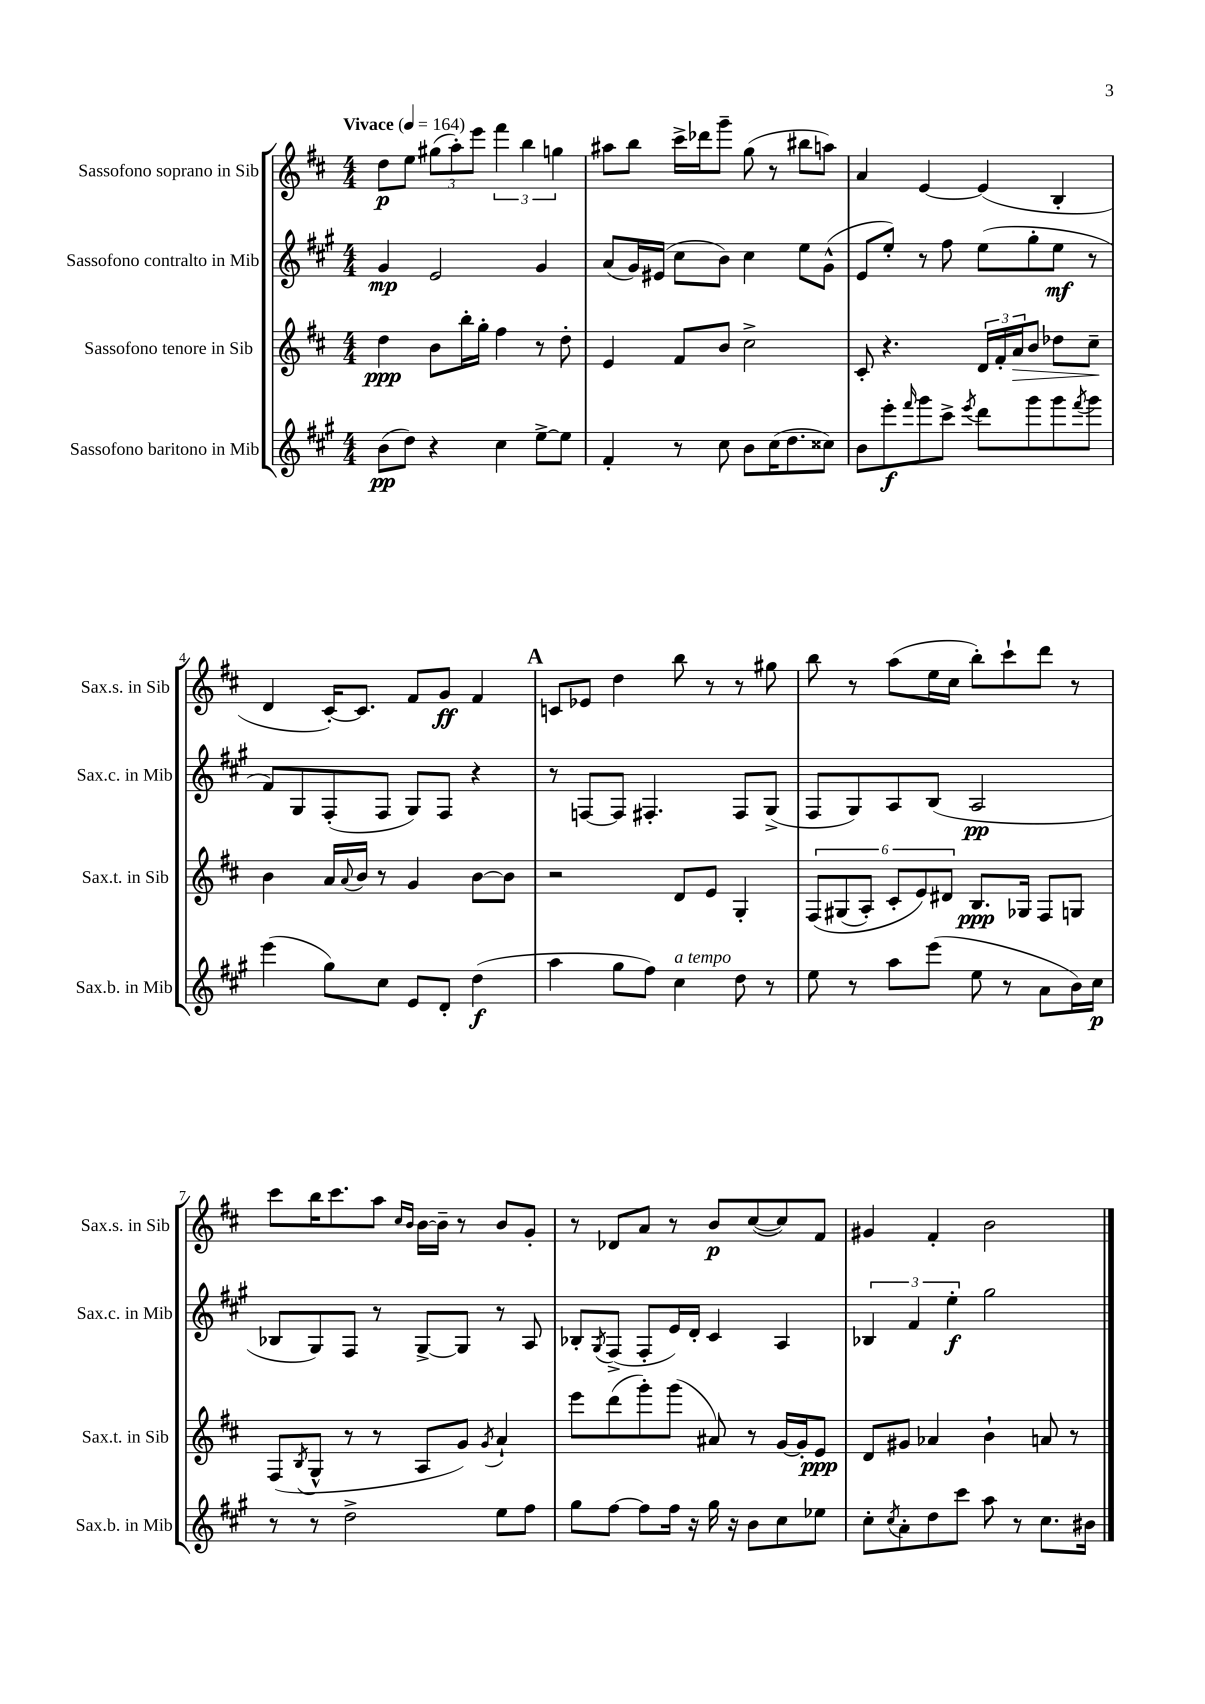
<<
\new StaffGroup <<
\new Staff = "s0" \with { instrumentName = "Sassofono soprano in Sib" shortInstrumentName = "Sax.s. in Sib" } {
    \clef treble \key d \major \numericTimeSignature \time 4/4 \tempo "Vivace" 4 = 164
    d''8\p e''8 \tuplet 3/2 { gis''8( a''8-.) e'''8 } \tuplet 3/2 { fis'''4 b''4 g''4 } |
    ais''8 b''8 cis'''16-> des'''16 g'''8-- g''8( r8 bis''8 a''8) |
    a'4 e'4~ e'4( b4-. |
    d'4 cis'16~-.) cis'8. fis'8 g'8\ff fis'4 |
    \mark \markup { \bold "A" } c'8 ees'8 d''4 b''8 r8 r8 gis''8 |
    b''8 r8 a''8( e''16 cis''16 b''8-.) cis'''8-! d'''8 r8 |
    cis'''8 b''16 cis'''8. a''8 \grace { cis''16 b'16 } b'16~ b'16-- r8 b'8 g'8-. |
    r8 des'8 a'8 r8 b'8\p cis''8~( cis''8) fis'8 |
    gis'4 fis'4-. b'2 \bar "|." |
}
\new Staff = "s1" \with { instrumentName = "Sassofono contralto in Mib" shortInstrumentName = "Sax.c. in Mib" } {
    \clef treble \key a \major \numericTimeSignature \time 4/4
    gis'4\mp e'2 gis'4 |
    a'8( gis'16) eis'16( cis''8 b'8) cis''4 e''8 gis'8-^( |
    e'8 e''8-.) r8 fis''8 e''8( gis''8-. e''8\mf r8 |
    fis'8) gis8 fis8-.( fis8 gis8) fis8 r4 |
    \mark \markup { \bold "A" } r8 f8~ f8 fis4.-. fis8 gis8->( |
    fis8 gis8) a8 b8( a2\pp |
    bes8 gis8) fis8 r8 gis8~-> gis8 r8 a8 |
    bes8-. \acciaccatura { gis8 } fis8->( fis8-. e'16) d'16-. cis'4 a4 |
    \tuplet 3/2 { bes4 fis'4 e''4-.\f } gis''2 \bar "|." |
}
\new Staff = "s2" \with { instrumentName = "Sassofono tenore in Sib" shortInstrumentName = "Sax.t. in Sib" } {
    \clef treble \key d \major \numericTimeSignature \time 4/4
    d''4\ppp b'8 b''16-. g''16-. fis''4 r8 d''8-. |
    e'4 fis'8 b'8 cis''2-> |
    cis'8-. r4. \tuplet 3/2 { d'16 fis'16-. a'16\> } b'8 des''8 cis''8--\! |
    b'4 a'16 \appoggiatura { a'8 } b'16 r8 g'4 b'8~ b'8 |
    \mark \markup { \bold "A" } r2 d'8 e'8 g4-. |
    \tuplet 6/4 { fis8\( gis8( a8-.) cis'8-. e'8\) dis'8 } b8.\ppp ges16 fis8 g8 |
    fis8( \acciaccatura { b8 } g8-^ r8 r8 a8 g'8) \acciaccatura { g'8 } a'4-! |
    e'''8 d'''8( g'''8-.) g'''8( ais'8) r8 g'16~ g'16-. e'8\ppp |
    d'8 gis'8 aes'4 b'4-! a'8 r8 \bar "|." |
}
\new Staff = "s3" \with { instrumentName = "Sassofono baritono in Mib" shortInstrumentName = "Sax.b. in Mib" } {
    \clef treble \key a \major \numericTimeSignature \time 4/4
    b'8\pp( d''8) r4 cis''4 e''8~-> e''8 |
    fis'4-. r8 cis''8 b'8 cis''16( d''8. cisis''8) |
    b'8 e'''8-.\f \grace { fis'''16 } gis'''8 cis'''8-> \acciaccatura { e'''8 } d'''8 gis'''8 gis'''8 \acciaccatura { fis'''8 } gis'''8 |
    e'''4( gis''8) cis''8 e'8 d'8-. d''4\f( |
    \mark \markup { \bold "A" } a''4 gis''8 fis''8) cis''4^\markup { \italic "a tempo" } d''8 r8 |
    e''8 r8 a''8 e'''8( e''8 r8 a'8 b'16) cis''16\p |
    r8 r8 d''2-> e''8 fis''8 |
    gis''8 fis''8~ fis''8 fis''16 r16 gis''16 r16 b'8 cis''8 ees''8 |
    cis''8-. \acciaccatura { cis''8 } a'8-. d''8 cis'''8 a''8 r8 cis''8. bis'16 \bar "|." |
}
>>
>>
